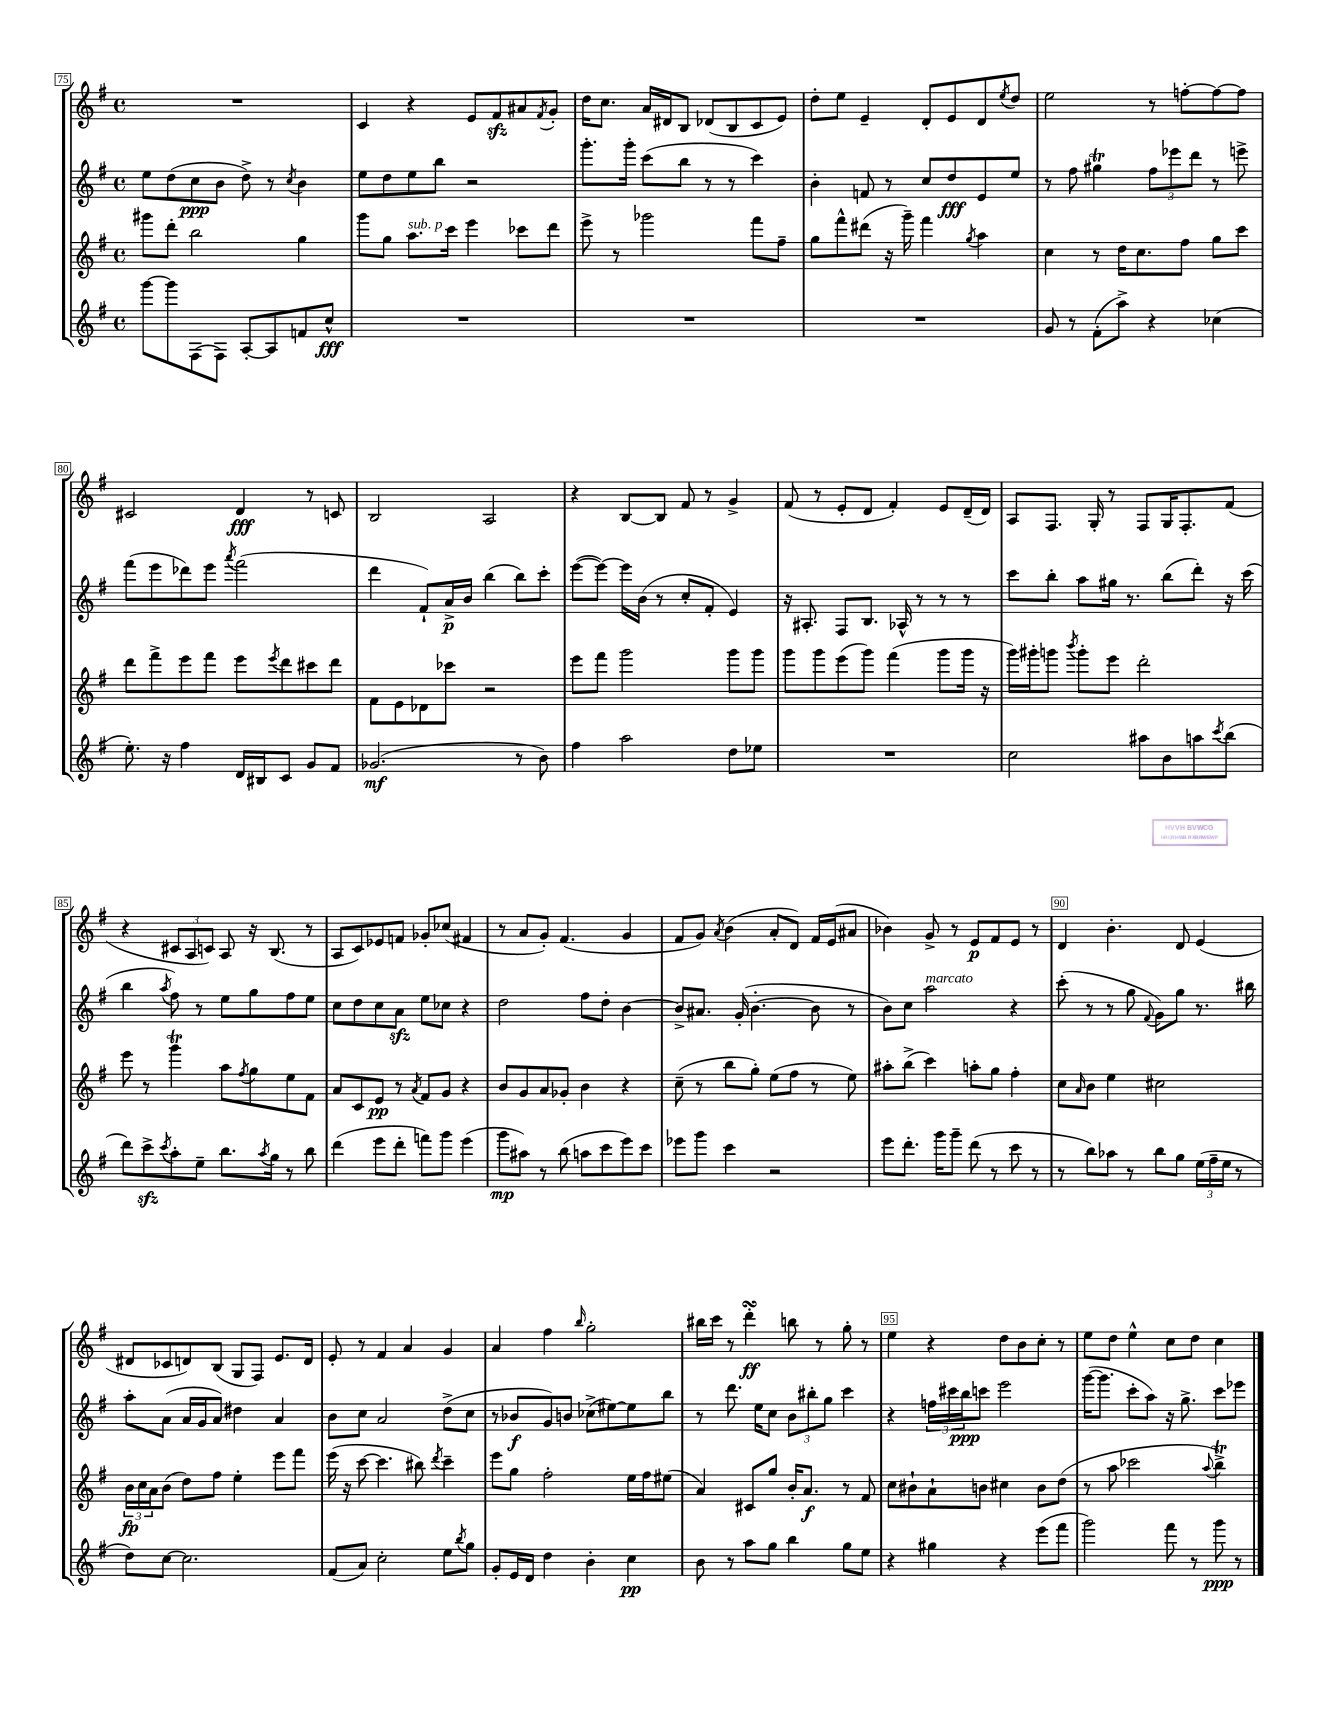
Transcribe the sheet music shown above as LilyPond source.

<<
\new StaffGroup <<
\new Staff = "s0" {
    \clef treble \key g \major \defaultTimeSignature \time 4/4
    R1 |
    c'4 r4 e'8 fis'8\sfz ais'8 \acciaccatura { fis'8 } g'8-. |
    d''16 c''8. a'16 dis'16 b8 des'8( b8 c'8 e'8) |
    d''8-. e''8 e'4-- d'8-. e'8 d'8 \acciaccatura { e''8 } d''8 |
    e''2 r8 f''8~-. f''8~ f''8 |
    cis'2 d'4\fff r8 c'8 |
    b2 a2 |
    r4 b8~ b8 fis'8 r8 g'4-> |
    fis'8( r8 e'8-. d'8 fis'4-.) e'8 d'16--( d'16) |
    a8 fis8. g16-. r8 fis8 g16 fis8.-. fis'8( |
    r4 \tuplet 3/2 { cis'8 a8 c'8) } a8 r16 b8.( r8 |
    a8 c'8) ees'8 f'8 ges'8-. ces''8( fis'4 |
    r8 a'8 g'8-.) fis'4.( g'4 |
    fis'8 g'8) \acciaccatura { a'8 } b'4( a'8-. d'8) fis'16 e'16( ais'8 |
    bes'4) g'8-> r8 e'8\p fis'8 e'8 r8 |
    d'4 b'4.-. d'8 e'4( |
    dis'8 ces'8 d'8) b8( g8 fis8) e'8. d'16 |
    e'8-. r8 fis'4 a'4 g'4 |
    a'4 fis''4 \grace { b''16 } g''2-. |
    bis''16 c'''16 r8 d'''4-.\turn\ff b''8 r8 g''8-. r8 |
    e''4 r4 d''8 b'8 c''8-. r8 |
    e''8 d''8 e''4-^ c''8 d''8 c''4 \bar "|." |
}
\new Staff = "s1" {
    \clef treble \key g \major \defaultTimeSignature \time 4/4
    e''8 d''8( c''8\ppp b'8 d''8->) r8 \acciaccatura { c''8 } b'4 |
    e''8 d''8 e''8 b''8 r2 |
    g'''8.-. g'''16-. c'''8( b''8 r8 r8 c'''4) |
    b'4-. f'8 r8 c''8 d''8\fff e'8 e''8 |
    r8 fis''8 gis''4\trill \tuplet 3/2 { fis''8 ees'''8 d'''8 } r8 e'''8-> |
    fis'''8( e'''8 des'''8) e'''8 \acciaccatura { a'''8 } fis'''2( |
    d'''4 fis'8-!) a'16->\p b'16 b''4( b''8) c'''8-. |
    e'''8~( e'''8~) e'''16 b'16( r8 c''8-. fis'8-. e'4) |
    r16 ais8.-. fis8 b8. aes16-^ r8 r8 r8 |
    c'''8 b''8-. a''8 gis''16 r8. b''8( d'''8-.) r16 c'''16( |
    b''4 \acciaccatura { a''8 } fis''8) r8 e''8 g''8 fis''8 e''8 |
    c''8 d''8 c''8 a'8\sfz e''8 ces''8 r4 |
    d''2 fis''8 d''8-. b'4~ |
    b'8-> ais'8. g'16-.( b'4.~-. b'8 r8 |
    b'8) c''8 a''2^\markup { \italic "marcato" } r4 |
    c'''8-.( r8 r8 g''8 \appoggiatura { fis'8 } g'8) g''8 r8. bis''16 |
    a''8-. a'8( a'16 g'16 a'8) dis''4 a'4 |
    b'8 c''8 a'2 d''8->( c''8 |
    r8 bes'8\f g'8) b'8 ces''8->( eis''8~) eis''8 b''8 |
    r8 d'''8. e''16 c''8 \tuplet 3/2 { b'8 bis''8-. g''8 } c'''4 |
    r4 \tuplet 3/2 { f''16 cis'''16 b''16\ppp } c'''8 e'''2 |
    g'''16~( g'''8. c'''8-. a''8) r16 g''8.-> c'''8 ees'''8 \bar "|." |
}
\new Staff = "s2" {
    \clef treble \key g \major \defaultTimeSignature \time 4/4
    gis'''8 d'''8-. b''2 g''4 |
    g'''8 g''8 a''8.^\markup { \italic "sub. p" } c'''16 e'''4 ces'''8 d'''8 |
    e'''8-> r8 ges'''2 fis'''8 fis''8-- |
    g''8 fis'''8-^ dis'''8( r16 g'''16--) fis'''4 \acciaccatura { g''8 } a''4 |
    c''4 r8 d''16 c''8. fis''8 g''8 c'''8 |
    d'''8 fis'''8-> e'''8 fis'''8 e'''8 \acciaccatura { e'''8 } d'''8 cis'''8 d'''8 |
    fis'8 e'8 des'8 ces'''8 r2 |
    e'''8 fis'''8 g'''2 g'''8 g'''8 |
    g'''8 g'''8 e'''8( g'''8) fis'''4( g'''8 g'''16 r16 |
    g'''16) gis'''16-. g'''8 \acciaccatura { b'''8 } g'''8-. e'''8 d'''2-. |
    e'''8 r8 g'''4\trill a''8 \acciaccatura { fis''8 } g''8 e''8 fis'8 |
    a'8 c'8 e'8\pp r8 \acciaccatura { a'8 } fis'8 g'8 r4 |
    b'8 g'8 a'8 ges'8-. b'4 r4 |
    c''8--( r8 b''8 g''8-.) e''8( fis''8 r8 e''8) |
    ais''8-. b''8->( c'''4) a''8-. g''8 fis''4-. |
    c''8 \grace { a'16 } b'8 e''4 cis''2 |
    \tuplet 3/2 { b'16\fp c''16 a'16 } b'8( d''8) fis''8 e''4-. e'''8 fis'''8 |
    e'''16( r16 c'''8~ c'''4. bis''8) \acciaccatura { d'''8 } c'''4-- |
    e'''8 g''8 fis''2-. e''16 fis''16 eis''8( |
    a'4) cis'8 g''8 b'16-. a'8.\f r8 fis'8 |
    c''8 bis'8-! a'8-! b'8 cis''4 b'8 d''8( |
    r8 a''8 ces'''2 \appoggiatura { a''8 } b''4->\trill) \bar "|." |
}
\new Staff = "s3" {
    \clef treble \key g \major \defaultTimeSignature \time 4/4
    g'''8~ g'''8 fis8( fis8) a8~-. a8 f'8 c''8-^\fff |
    R1 |
    R1 |
    R1 |
    g'8 r8 fis'8-.( a''8->) r4 ces''4( |
    e''8.-.) r16 fis''4 d'16 bis16 c'8 g'8 fis'8 |
    ges'2.\mf( r8 b'8) |
    fis''4 a''2 d''8 ees''8 |
    R1 |
    c''2 ais''8 b'8 a''8 \acciaccatura { c'''8 } b''8( |
    d'''8) c'''8->\sfz \acciaccatura { c'''8 } a''8-. e''8-- b''8. \acciaccatura { a''8 } g''16 r8 b''8 |
    d'''4( e'''8 d'''8-. f'''8) g'''8 e'''4( |
    g'''8\mp ais''8) r8 b''8( a''8 c'''8 e'''8) c'''8 |
    ees'''8 g'''8 c'''4 r2 |
    e'''8 d'''8.-. g'''16 g'''8-- d'''8( r8 c'''8 r8 |
    r8 b''8) aes''8 r8 b''8 g''8 \tuplet 3/2 { e''16( fis''16-- e''16 } r8 |
    d''8) c''8~ c''2. |
    fis'8( a'8) c''2-. e''8 \acciaccatura { b''8 } g''8 |
    g'8-. e'16 d'16 d''4 b'4-. c''4\pp |
    b'8 r8 a''8 g''8 b''4 g''8 e''8 |
    r4 gis''4 r4 e'''8( fis'''8 |
    g'''2) fis'''8 r8 g'''8\ppp r8 \bar "|." |
}
>>
>>
\layout { \context { \Score currentBarNumber = #75 \override BarNumber.break-visibility = ##(#f #t #t) barNumberVisibility = #(every-nth-bar-number-visible 5) \override BarNumber.stencil = #(make-stencil-boxer 0.1 0.3 ly:text-interface::print) } }
